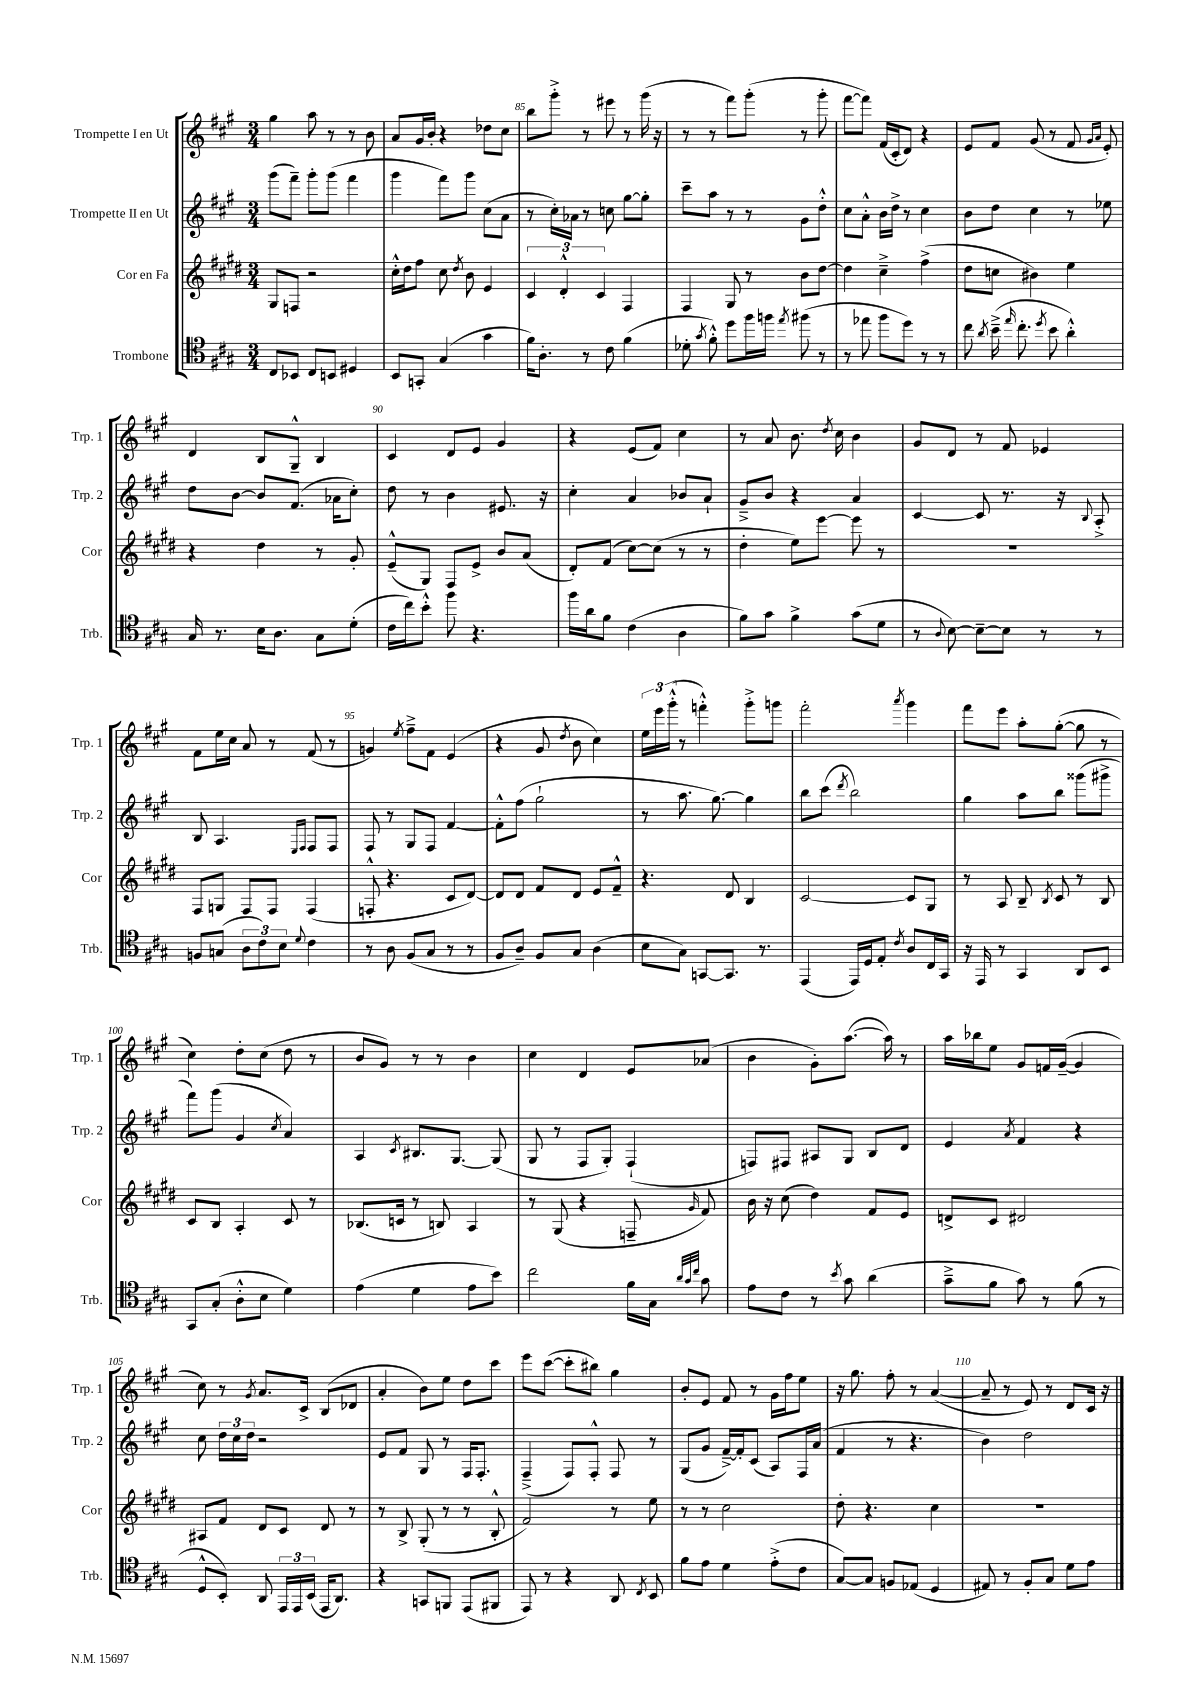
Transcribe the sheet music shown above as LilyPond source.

<<
\new StaffGroup <<
\new Staff = "s0" \with { instrumentName = "Trompette I en Ut" shortInstrumentName = "Trp. 1" } {
    \clef treble \key a \major \numericTimeSignature \time 3/4
    \autoBeamOff gis''4 a''8 r8 r8 b'8 |
    a'8[ gis'16 b'16]-. r4 des''8[ cis''8] |
    b''8[ gis'''8]-.-> r8 eis'''8 r8 gis'''16( r16 |
    r8 r8 fis'''8[) gis'''8]-.( r8 gis'''8-. |
    fis'''8[~ fis'''8]) fis'16[( cis'16-. d'8]) r4 |
    e'8[ fis'8] gis'8( r8 fis'8 \grace { gis'16[ a'16] } e'8-.) |
    d'4 b8[ gis8]---^ b4 |
    cis'4 d'8[ e'8] gis'4 |
    r4 e'8[( fis'8]) cis''4 |
    r8 a'8 b'8. \acciaccatura { d''8 } cis''16 b'4 |
    gis'8[ d'8] r8 fis'8 ees'4 |
    fis'8[ e''16 cis''16] a'8 r8 fis'8( r8 |
    g'4) \acciaccatura { e''8 } fis''8[---> fis'8] e'4( |
    r4 gis'8 \acciaccatura { d''8 } b'8 cis''4) |
    \tuplet 3/2 { e''16[ e'''16 gis'''16]-.-^( } r8 f'''4-.-^) gis'''8[-.-> g'''8] |
    fis'''2-. \acciaccatura { a'''8 } gis'''4 |
    fis'''8[ e'''8] a''8[-. gis''8]~-.( gis''8 r8 |
    cis''4) d''8[-. cis''8]( d''8 r8 |
    b'8[ gis'8]) r8 r8 b'4 |
    cis''4 d'4 e'8[ aes'8]( |
    b'4 gis'8[-.) a''8.]~( a''16) r8 |
    a''16[ bes''16 e''8] gis'8[ f'16 gis'16]~--( gis'4 |
    cis''8) r8 \acciaccatura { gis'8 } a'8.[ cis'16]-> b8[( des'8] |
    a'4-. b'8[) e''8] d''8[ cis'''8] |
    e'''8[ cis'''8]~( cis'''8[-. bis''8]) gis''4 |
    b'8[-. e'8] fis'8 r8 gis'16[ fis''16 e''8] |
    r16 gis''8. fis''8-. r8 a'4~( |
    a'8-- r8 e'8) r8 d'8[ cis'16] r16 \bar "|." |
}
\new Staff = "s1" \with { instrumentName = "Trompette II en Ut" shortInstrumentName = "Trp. 2" } {
    \clef treble \key a \major \numericTimeSignature \time 3/4
    \autoBeamOff gis'''8[( fis'''8]--) gis'''8[-. gis'''8]( fis'''4 |
    gis'''4 fis'''8[) gis'''8] cis''8[( a'8] |
    r8 cis''16[-.) aes'16] r8 c''8 gis''8[~ gis''8]-. |
    cis'''8[-- a''8] r8 r8 gis'8[ d''8]-.-^ |
    cis''8[ a'8]-.-^ b'16[ d''16]-> r8 cis''4 |
    b'8[ d''8] cis''4 r8 ees''8 |
    d''8[ b'8]~ b'8[ fis'8.]( aes'16[ cis''8]-.) |
    d''8 r8 b'4 eis'8. r16 |
    cis''4-. a'4 bes'8[ a'8]-! |
    gis'8[---> b'8] r4 a'4 |
    cis'4~ cis'8 r8. r16 \appoggiatura { b8 } a8-.-> |
    b8 a4. \grace { e16[ fis16] } fis8[ fis8] |
    fis8 r8 gis8[ fis8] fis'4~ |
    fis'8[-.-^ fis''8]( gis''2-! |
    r8 a''8. gis''8.~) gis''4 |
    b''8[ cis'''8]( \acciaccatura { d'''8 } b''2) |
    gis''4 a''8[ b''8] gisis'''8[( gis'''8]-> |
    fis'''8[) gis'''8]( gis'4 \acciaccatura { cis''8 } a'4) |
    a4 \acciaccatura { cis'8 } bis8.[ gis8.]~ gis8( |
    gis8 r8 fis8[ gis8]-.) fis4-!( |
    f8[) fis8] ais8[ gis8] b8[ d'8] |
    e'4 \acciaccatura { a'8 } fis'4 r4 |
    cis''8 \tuplet 3/2 { d''16[ cis''16 d''16] } r2 |
    e'8[ fis'8] gis8 r8 fis16[ fis8.]-. |
    fis4--->( fis8[) fis8]-.-^ fis8 r8 |
    gis8[( gis'8] fis'16[~--->) fis'16-. cis'8]( a8[) fis16 a'16]( |
    fis'4 r8 r4. |
    b'4) d''2 \bar "|." |
}
\new Staff = "s2" \with { instrumentName = "Cor en Fa" shortInstrumentName = "Cor" } {
    \clef treble \key e \major \numericTimeSignature \time 3/4
    \autoBeamOff gis8[ f8] r2 |
    cis''16[-.-^ dis''16 fis''8] cis''8 \acciaccatura { dis''8 } b'8 e'4 |
    \tuplet 3/2 { cis'4 dis'4-.-^ cis'4 } fis4 |
    fis4 gis8 r8 b'8[ dis''8]~ |
    dis''4 cis''4---> fis''4->( |
    dis''8[ c''8] bis'4) e''4 |
    r4 dis''4 r8 gis'8-. |
    e'8[---^( gis8]) fis8[ e'8]-> b'8[ a'8]( |
    dis'8[-.) fis'8]( cis''8[~) cis''8]( r8 r8 |
    dis''4-. e''8[) e'''8]~ e'''8 r8 |
    R2. |
    fis8[ g8] fis8[ fis8] fis4( |
    f8-.-^ r4. cis'8[ dis'8]~) |
    dis'8[ dis'8] fis'8[ dis'8] e'8[ fis'8]---^ |
    r4. dis'8 b4 |
    cis'2~ cis'8[ gis8] |
    r8 a8 b8-- \acciaccatura { b8 } cis'8 r8 b8 |
    cis'8[ b8] a4-. cis'8 r8 |
    bes8.[( c'16] r8 b8) a4 |
    r8 gis8( r4 f8-- \grace { gis'16 } fis'8) |
    b'16 r16 cis''8( dis''4) fis'8[ e'8] |
    d'8[-> cis'8] dis'2 |
    ais8[ fis'8] dis'8[ cis'8] dis'8 r8 |
    r8 b8-> gis8-.( r8 r8 b8-.-^ |
    fis'2) r8 e''8 |
    r8 r8 cis''2 |
    dis''8-. r4. cis''4 |
    R2. \bar "|." |
}
\new Staff = "s3" \with { instrumentName = "Trombone" shortInstrumentName = "Trb." } {
    \clef tenor \key a \major \numericTimeSignature \time 3/4
    \autoBeamOff cis8[ bes,8] cis8[ b,8] dis4 |
    b,8[ g,8]-. gis4( gis'4 |
    fis'16[) a8.]-. r8 cis'8 fis'4( |
    des'8-. \acciaccatura { gis'8 } fis'8-.-^) d''8[ fis''16 f''16] \acciaccatura { e''8 } fis''8( r8 |
    r8 ees''8 fis''8[ d''8]) r8 r8 |
    cis''8 \acciaccatura { a'8 } b'16--->( \grace { e''16 } cis''8.-. \acciaccatura { d''8 } b'8 a'4-.-^) |
    gis16 r8. b16[ a8.] gis8[ d'8]-.( |
    cis'16[ cis''16) b'8]-.-^ fis''8 r4. |
    fis''16[ a'16 fis'8] cis'4( a4 |
    fis'8[) gis'8] fis'4-> gis'8[( d'8] |
    r8 \appoggiatura { a8 } b8~) b8[~-- b8] r8 r8 |
    f8[ g8]( \tuplet 3/2 { a8[ cis'8) b8] } \appoggiatura { d'8 } cis'4 |
    r8 a8 fis8[( gis8] r8 r8 |
    fis8[ a8]--) fis8[ gis8] a4( |
    b8[ gis8]) g,8[~ g,8.] r8. |
    e,4( e,16[) d16 e8]-. \acciaccatura { cis'8 } a8[ cis16 gis,16] |
    r16 e,16 r8 gis,4 a,8[ b,8] |
    gis,8[ gis8]-.( a8[-.-^ b8] d'4) |
    e'4( d'4 e'8[ b'8]) |
    cis''2 fis'16[ gis16] \grace { a'32[ gis'32 cis''32] } gis'8 |
    e'8[ cis'8] r8 \acciaccatura { b'8 } gis'8 a'4( |
    gis'8[---> fis'8] gis'8) r8 fis'8( r8 |
    d8[-^ b,8]-.) a,8 \tuplet 3/2 { e,16[ e,16 b,16]( } e,16[ a,8.]) |
    r4 g,8[ f,8] e,8[( fis,8] |
    e,8) r8 r4 a,8 \acciaccatura { cis8 } b,8 |
    fis'8[ e'8] d'4 e'8[-.->( cis'8] |
    gis8[~) gis8] f8[ ees8]( d4 |
    eis8) r8 fis8[-. gis8] d'8[ e'8] \bar "|." |
}
>>
>>
\layout { \context { \Score currentBarNumber = #83 \override BarNumber.break-visibility = ##(#f #t #t) barNumberVisibility = #(every-nth-bar-number-visible 5) } }
